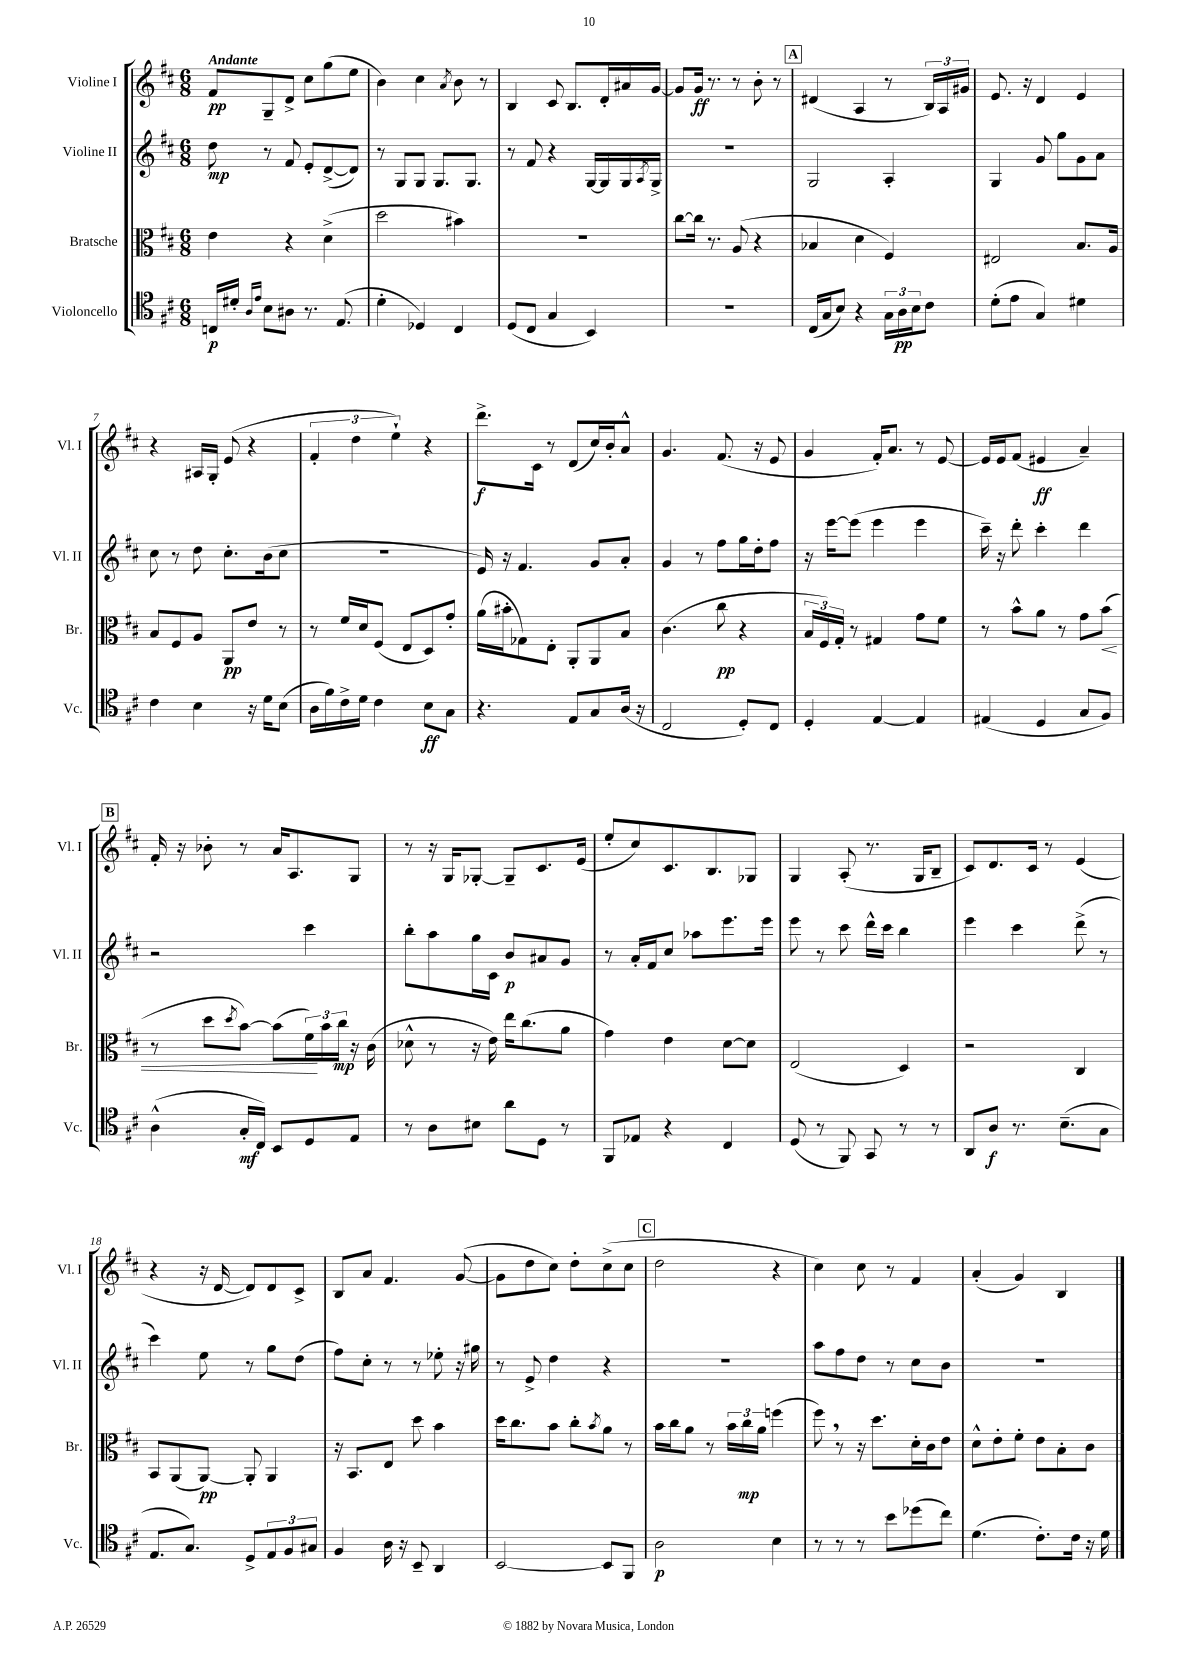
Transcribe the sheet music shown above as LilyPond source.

<<
\new StaffGroup <<
\new Staff = "s0" \with { instrumentName = "Violine I" shortInstrumentName = "Vl. I" } {
    \clef treble \key d \major \numericTimeSignature \time 6/8 \tempo "Andante"
    fis'8\pp g8-- d'8-> cis''8 g''8( e''8 |
    b'4) cis''4 \acciaccatura { a'8 } b'8 r8 |
    b4 cis'8 b8. d'16-. ais'16 g'16~ |
    g'8 g'16\ff r8. r8 b'8-. r8 |
    \mark \markup { \box "A" } dis'4( a4 r8 \tuplet 3/2 { b16) a16 gis'16 } |
    e'8. r16 d'4 e'4 |
    r4 ais16 g16-. e'8( r4 |
    \tuplet 3/2 { fis'4-. d''4 e''4-!) } r4 |
    d'''8.->\f cis'16 r8 d'8( cis''16) b'16-. a'8-^ |
    g'4. fis'8.( r16 e'8 |
    g'4 fis'16-.) a'8. r8 e'8~ |
    e'16 e'16 fis'8( eis'4\ff a'4--) |
    \mark \markup { \box "B" } fis'16-. r16 bes'8-. r8 a'16 a8. g8 |
    r8 r16 g16 ges8~-. ges8-- cis'8. e'16( |
    e''8-. cis''8) cis'8. b8. ges8 |
    g4 a8-.( r8. g16 b8-- |
    cis'8) d'8. cis'16 r8 e'4( |
    r4 r16 d'16~ d'8) d'8 cis'8-> |
    b8 a'8 fis'4. g'8~( |
    g'8 d''8 cis''8) d''8-. cis''8->( cis''8 |
    \mark \markup { \box "C" } d''2 r4 |
    cis''4) cis''8 r8 fis'4 |
    a'4-.( g'4) b4 \bar "|." |
}
\new Staff = "s1" \with { instrumentName = "Violine II" shortInstrumentName = "Vl. II" } {
    \clef treble \key d \major \numericTimeSignature \time 6/8
    d''8\mp r8 fis'8 e'8-. d'8~->( d'8) |
    r8 g8 g8 g8. g8. |
    r8 fis'8 r4 g16~ g16 g16 \acciaccatura { a8 } g16-> |
    R2. |
    \mark \markup { \box "A" } g2 a4-. |
    g4 g'8 g''8 g'8 a'8 |
    cis''8 r8 d''8 cis''8.-. b'16( cis''8 |
    R2. |
    e'16) r16 fis'4. g'8 a'8-. |
    g'4 r8 fis''8 g''16 d''16-. fis''8 |
    r16 e'''16~ e'''8( e'''4 e'''4 |
    cis'''16--) r16 d'''8-. cis'''4-. d'''4 |
    \mark \markup { \box "B" } r2 cis'''4 |
    b''8-. a''8 g''16 cis'16 b'8\p ais'8 g'8 |
    r8 a'16-. fis'16 cis''8 aes''8 e'''8. e'''16 |
    e'''8 r8 cis'''8 d'''16-^ cis'''16 b''4 |
    e'''4 cis'''4 d'''8->( r8 |
    cis'''4) e''8 r8 g''8 d''8( |
    fis''8) cis''8-. r8 r8 ees''8-. r16 gis''16 |
    r8 e'8-> d''4 r4 |
    \mark \markup { \box "C" } R2. |
    a''8 fis''8 d''8 r8 cis''8 b'8 |
    R2. \bar "|." |
}
\new Staff = "s2" \with { instrumentName = "Bratsche" shortInstrumentName = "Br." } {
    \clef alto \key d \major \numericTimeSignature \time 6/8
    e'4 r4 d'4->( |
    d''2 bis'4) |
    R2. |
    cis''8~ cis''16 r8. a8( r4 |
    \mark \markup { \box "A" } bes4 d'4 fis4) |
    eis2 b8. a16 |
    b8 fis8 a8 a,8\pp e'8 r8 |
    r8 fis'16 d'16 fis8( e8 d8) g'8-. |
    a'16( bis'16-. ges8) e8-. a,8-. a,8 b8 |
    cis'4.( cis''8\pp r4 |
    \tuplet 3/2 { b16 fis16) g16-. } r8 gis4 g'8 fis'8 |
    r8 b'8-^ a'8 r8 g'8 b'8\<( |
    \mark \markup { \box "B" } r8 d''8 \acciaccatura { d''8 } b'8~) b'8( \tuplet 3/2 { fis'16\!) b'16 cis''16\mp } r16 cis'16( |
    des'8-^ r8 r16 e'16) e''16 cis''8.( a'8 |
    g'4) e'4 d'8~ d'8 |
    e2( d4) |
    r2 cis4 |
    b,8 a,8( a,8~\pp) a,8-. a,4 |
    r16 b,8. e8 d''8 b'4 |
    d''16 cis''8. b'8 cis''8-. \acciaccatura { b'8 } a'8 r8 |
    \mark \markup { \box "C" } b'16 cis''16 a'8 r8 \tuplet 3/2 { b'16 cis''16\mp a'16 } f''4( |
    fis''8) \breathe r8 r16 d''8. d'16-. cis'16 e'8 |
    d'8-^ e'8-. fis'8-. e'8 b8-. cis'8 \bar "|." |
}
\new Staff = "s3" \with { instrumentName = "Violoncello" shortInstrumentName = "Vc." } {
    \clef tenor \key d \major \numericTimeSignature \time 6/8
    c16\p dis'16-. \grace { a16 e'16 } b8 ais8 r8. e8.( |
    d'4-. des4) cis4 |
    d8( cis8 g4 b,4) |
    R2. |
    \mark \markup { \box "A" } cis16( g16 b8) r4 \tuplet 3/2 { g16 a16\pp b16 } cis'8 |
    d'8-.( e'8 g4) dis'4 |
    cis'4 b4 r16 d'16 b8( |
    a16 fis'16) cis'16-> d'16 cis'4 b8\ff g8 |
    r4. e8 g8 a16( r16 |
    cis2 d8-.) cis8 |
    d4-. e4~ e4 |
    eis4( d4 g8 fis8) |
    \mark \markup { \box "B" } a4-^( g16-.\mf cis16) b,8 d8 e8 |
    r8 a8 bis8 a'8 d8 r8 |
    fis,8 ees8 r4 cis4 |
    d8( r8 fis,8) g,8 r8 r8 |
    a,8 a8\f r8. b8.--( g8 |
    e8. g8.) d8-> \tuplet 3/2 { e8 fis8 gis8 } |
    fis4 a16 r16 b,8-- a,4 |
    b,2~ b,8 fis,8 |
    \mark \markup { \box "C" } a2\p b4 |
    r8 r8 r8 b'8 des''8( cis''8) |
    d'4.( cis'8.-.) cis'16 r16 d'16 \bar "|." |
}
>>
>>
